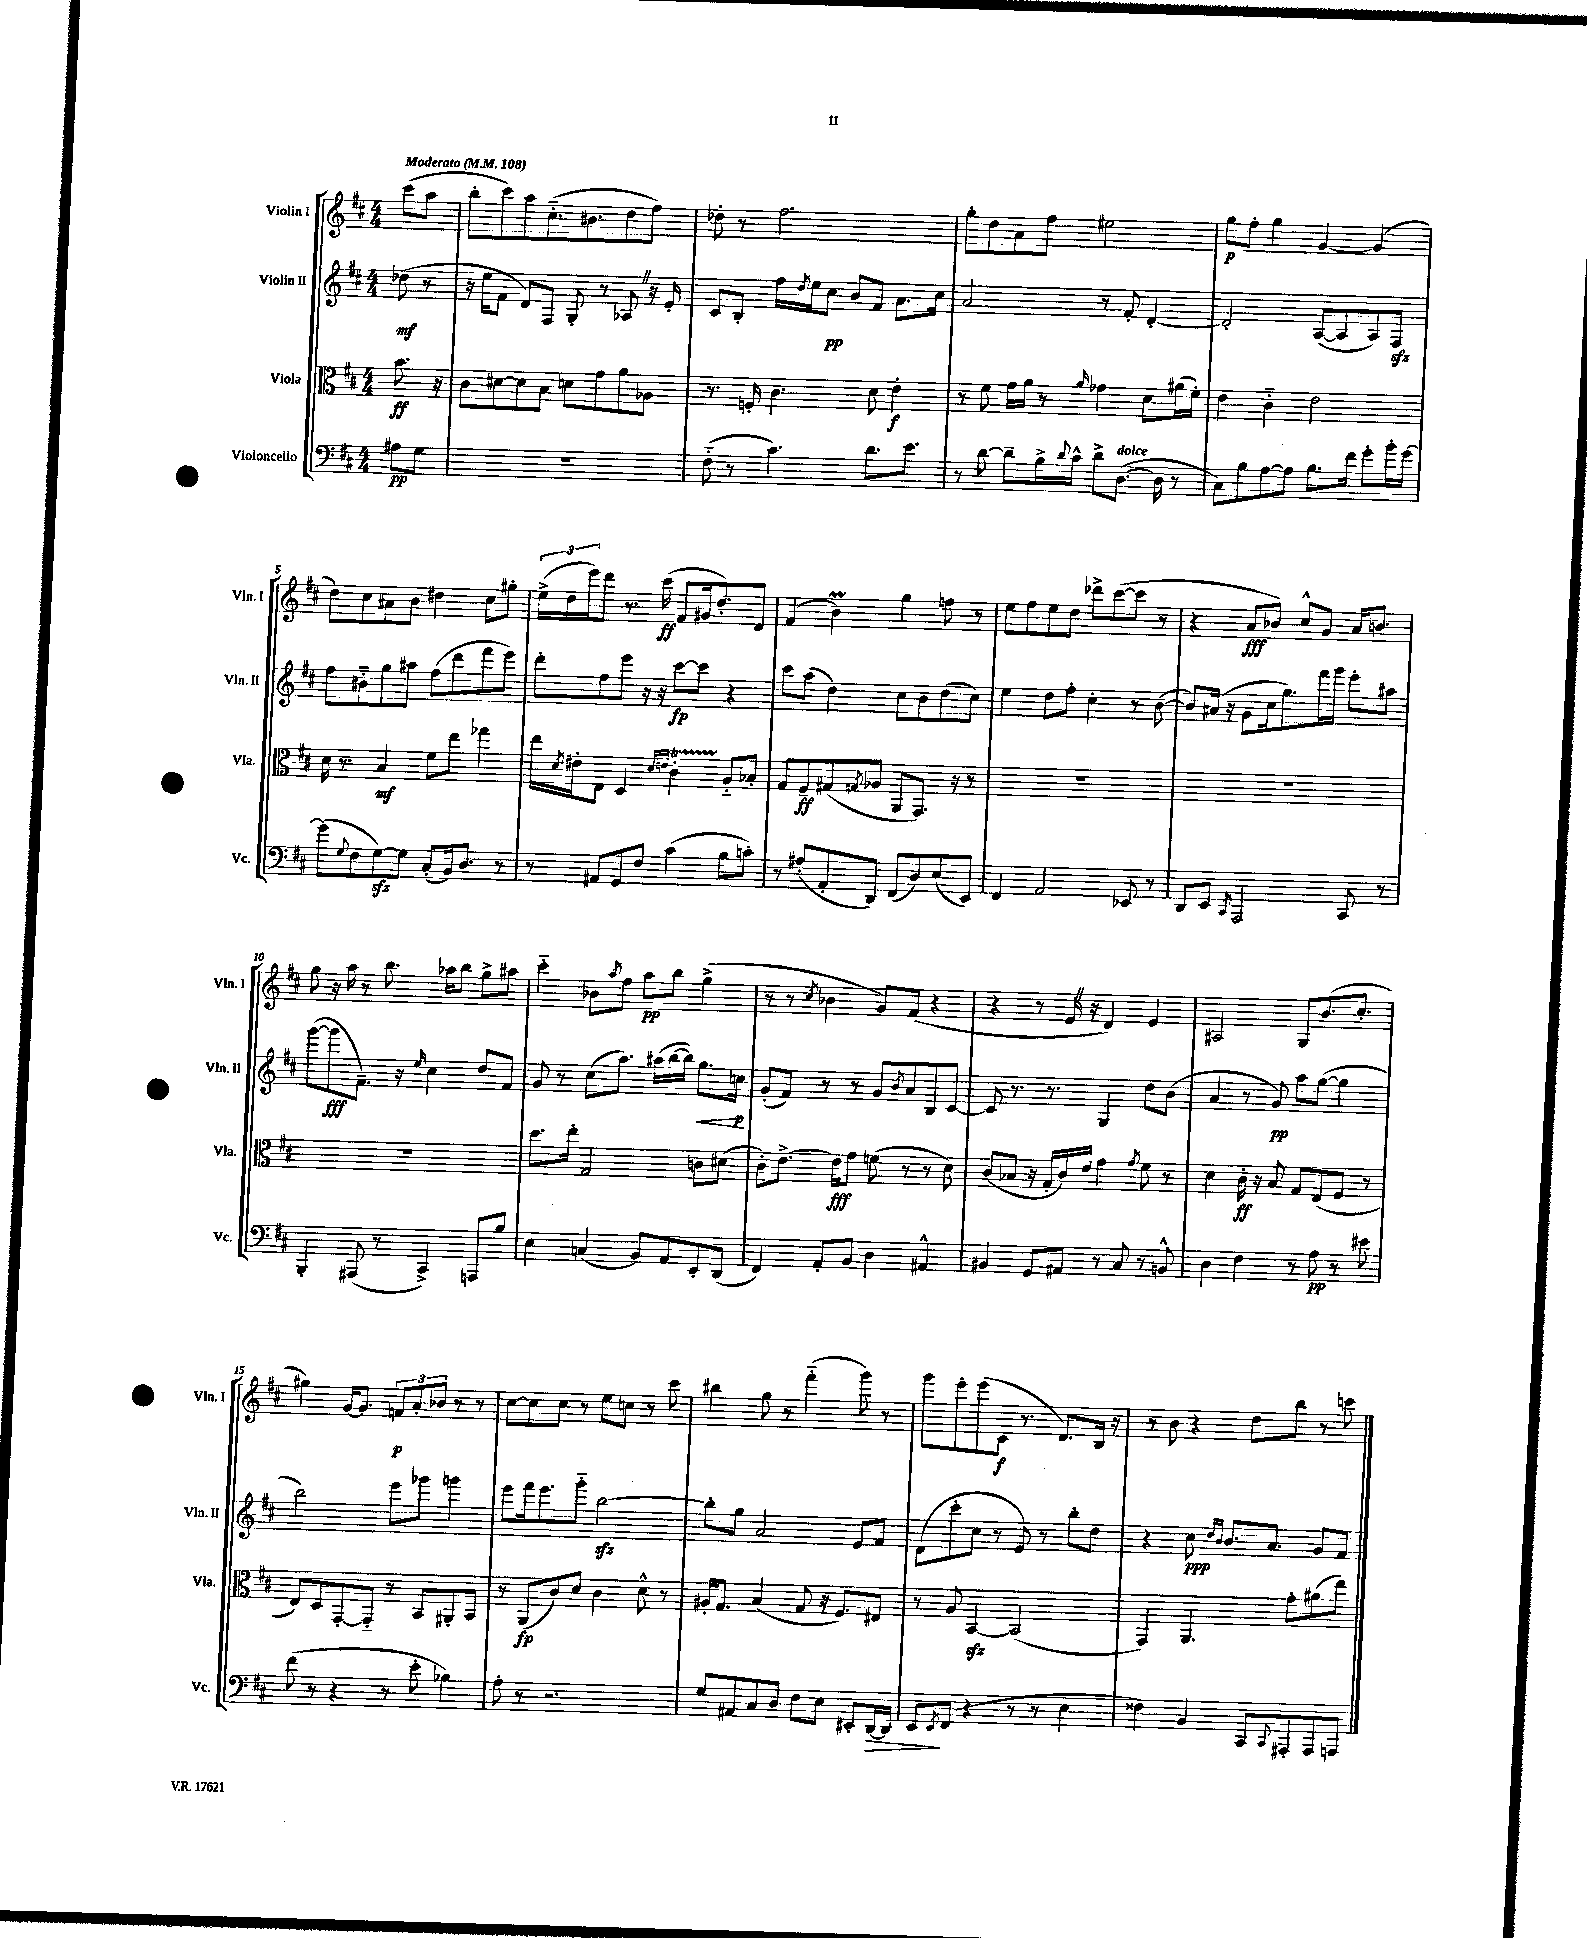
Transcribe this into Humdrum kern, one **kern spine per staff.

**kern	**kern	**kern	**kern
*staff4	*staff3	*staff2	*staff1
*clefF4	*clefC3	*clefG2	*clefG2
*k[f#c#]	*k[f#c#]	*k[f#c#]	*k[f#c#]
*M4/4	*M4/4	*M4/4	*M4/4
*MM108	*MM108	*MM108	*MM108
8A#	8.b	(8dd-	(8ccc#
8G	.	8r	8aa
.	16r	.	.
=	=	=	=
1r	8c#	16r	8bb'
.	.	16ee	.
.	[8d#	8f#	8ccc#)
.	8d#]	8d)	8aa
.	8B	8F#	(8.cc#'~
.	8d	8G'	.
.	.	.	8.b#
.	8g	8r	.
.	8a	8A-	8dd
.	8A-	16r	8ff#)
.	.	16e'	.
=	=	=	=
(8F#'~	8.r	8c#	8dd-'
8r	.	8B'	8r
.	16F'	.	.
4.c#)	4.c#	16ff#	2.ff#
.	.	8qdd	.
.	.	16ee	.
.	.	8cc#	.
.	.	8b	.
8.d	8d	8f#	.
.	4e'	8.a	.
8.e	.	.	.
.	.	16cc#	.
=	=	=	=
8r	8r	2a	8gg'
[8d	8f#	.	8dd
8d~]	16g	.	8a
.	16a	.	.
16B^	8r	.	8ff#
8qqd	.	.	.
16c#^^	.	.	.
.	16qqa	.	.
8d^	4g-	8r	2ee#
([8.D	.	8f#'	.
.	8d	[4d'	.
16D]	.	.	.
8r	(16a#	.	.
.	16f#')	.	.
=	=	=	=
8C#)	4e	2d']	8gg
8B	.	.	8ff#'
[8A	4c#'~	.	4gg
8A]	.	.	.
8.B	2e	([8A	[4g
.	.	8A]	.
16f#	.	.	.
8g'	.	8A)	(4g]
16b'	.	8F#	.
[16g	.	.	.
=	=	=	=
(8g]	16d	8ff#	8dd)
.	8.r	.	.
8qqG	.	.	.
8F#	.	8b#'~	8cc#
[8G)	4B	8gg	8a#
8G]	.	8aa#	8b
(8C#'	8f#	(8ff#	4dd#
16BB)	8ee	8ddd	.
8.D	.	.	.
.	4gg-	8fff#	8cc#
8r	.	8eee)	8gg#'
=	=	=	=
8r	16ee	8ddd'	(24ee^
.	.	.	24dd
.	8qd	.	.
.	16e#'	.	.
.	.	.	24eee)
8AA#	8E	8ff#	8ddd
8GG	4D	8eee	8.r
8F#	.	16r	.
.	.	16r	(16ccc#
.	16qqd	.	.
.	16qqe	.	.
(4c#	4c#'	[8ccc#	8f#
.	.	8ccc#]	16g#
.	.	.	8.dd')
8B	8A'~	4r	.
8c')	8B-'	.	8d
=	=	=	=
8r	8G	8ccc#	(4f#
(8A#'	8F#~	(8aa	.
8AA'	(8G#	4dd)	4b)
.	8qG	.	.
8DD)	8A-	.	.
(8FF#	8AA	8cc#	4gg
8D)	8.GG)	8b	.
(8E	.	(8dd	8ff
.	16r	.	.
8EE)	8r	8cc#)	8r
=	=	=	=
4FF#	1r	4ee	8ee
.	.	.	8ff#
2AA	.	8dd	8ee
.	.	8ff#'	8dd
.	.	4cc#'	8ddd-^
.	.	.	([8ccc#
8EE-	.	8r	8ccc#]
8r	.	([8b	8r
=	=	=	=
8DD	1r	8b])	4r
8EE	.	(16a#	.
.	.	16r	.
8qCC#	.	.	.
2AAA	.	8g	8a
.	.	16cc#	8b-)
.	.	8.gg)	.
.	.	.	8cc#^^
.	.	16fff#	8g
.	.	16ggg	.
8CC#	.	8eee'	16a
.	.	.	8.b
8r	.	8aa#	.
=	=	=	=
4BBB'	1r	([8ggg	8gg
.	.	8ggg]	16r
.	.	.	16aa
(8AAA#	.	8.f#~)	8r
8r	.	.	8.bb
.	.	16r	.
.	.	16qqee	.
4CC#^)	.	4cc#	.
.	.	.	16aa-
.	.	.	8bb
8AAA	.	8dd	8gg^
8B	.	8f#	8aa#
=	=	=	=
4E	8.dd	8g	4ccc#'~
.	.	8r	.
.	16ee'	.	.
(4C	2G	(8cc#	8b-
.	.	.	8qaa
.	.	8.aa)	8ff#
8BB)	.	.	8aa
.	.	(16aa#	.
8AA	.	[16bb	8bb
.	.	16bb])	.
8EE'	8c	8.gg	(4gg^
(8DD	(8d#	.	.
.	.	16cc	.
=	=	=	=
4FF#)	8c#')	(8g'	8r
.	[8.e^	8f#)	8r
.	.	.	8qcc#
8AA'	.	8r	4b-
.	16e]	.	.
8BB	8g	8r	.
4D	(8f	8g	8g)
.	.	8qb	.
.	8r	8a	(8f#
4AA#^^	8r	8B	4r
.	8d)	[8c#	.
=	=	=	=
4BB#	(8c#	8c#]	4r
.	8B-	8.r	.
8GG	16r	.	8r
.	16G'	8.r	.
8AA#	16c#)	.	16e
.	16e	.	16r
8r	4g	4G	4d)
8C#	.	.	.
.	8qg	.	.
8r	8f#	8dd	4e
8BB^^	8r	(8b	.
=	=	=	=
4D	4d	4a	2A#
4F#	16c#'	8r	.
.	16r	.	.
.	8B	8g)	.
8r	8G	8aa	8G
8A	(8E	([8gg	(8.b
8r	8F#	4gg]	.
.	.	.	8.cc#'
8e#	8r	.	.
=	=	=	=
(8f#	8E)	2bb)	4gg#)
8r	8D	.	.
4r	[8GG'	.	[16g
.	.	.	8.g]
.	8GG'~]	.	.
8r	8r	8eee	12f
.	.	.	12a'
8e'	8BB	8ggg-	.
.	.	.	12b-
4B-)	8AA#'	4ggg	8r
.	8BB	.	8r
=	=	=	=
8A'	8r	8eee	[8cc#
8r	(8AA	16fff#	8cc#]
.	.	8.eee	.
2.r	8c#)	.	8cc#
.	8d	8ggg'~	8r
.	4c#	[2bb	8ee
.	.	.	8cc
.	8d^^	.	8r
.	8r	.	8ccc#
=	=	=	=
8G	16A#'	8bb']	4bb#
.	8.G	.	.
8AA#	.	8gg	.
8C#	(4B	2a	8gg
8D	.	.	8r
8F#	8G	.	(4fff#'~
8E	16r	.	.
.	8.F#)	.	.
8EE#'	.	8e	8ggg)
[16DD	8E#	8f#	8r
16DD]	.	.	.
=	=	=	=
8EE	8r	(8d	8ggg
8qEE	.	.	.
(8FF#	8A	8ccc#'	8eee'
4r	[4BB	8cc#	(8eee
.	.	8r	8c#
8r	(2BB]	8e)	8.r
8r	.	8r	.
.	.	.	8.d)
4E	.	8bb'	.
.	.	8dd	16B
.	.	.	16r
=	=	=	=
4F##)	4GG)	4r	8r
.	.	.	8b
4BB	4.AA	8cc#	4r
.	.	16qqdd	.
.	.	16qqb	.
.	.	8.b	.
8CC#	.	.	8dd
.	.	8.a	.
8qqCC#	.	.	.
8AAA#'	8g'	.	8bb
8AAA#	(8a#	8g	8r
8AAA	8ee)	8f#	8ccc
==	==	==	==
*-	*-	*-	*-
